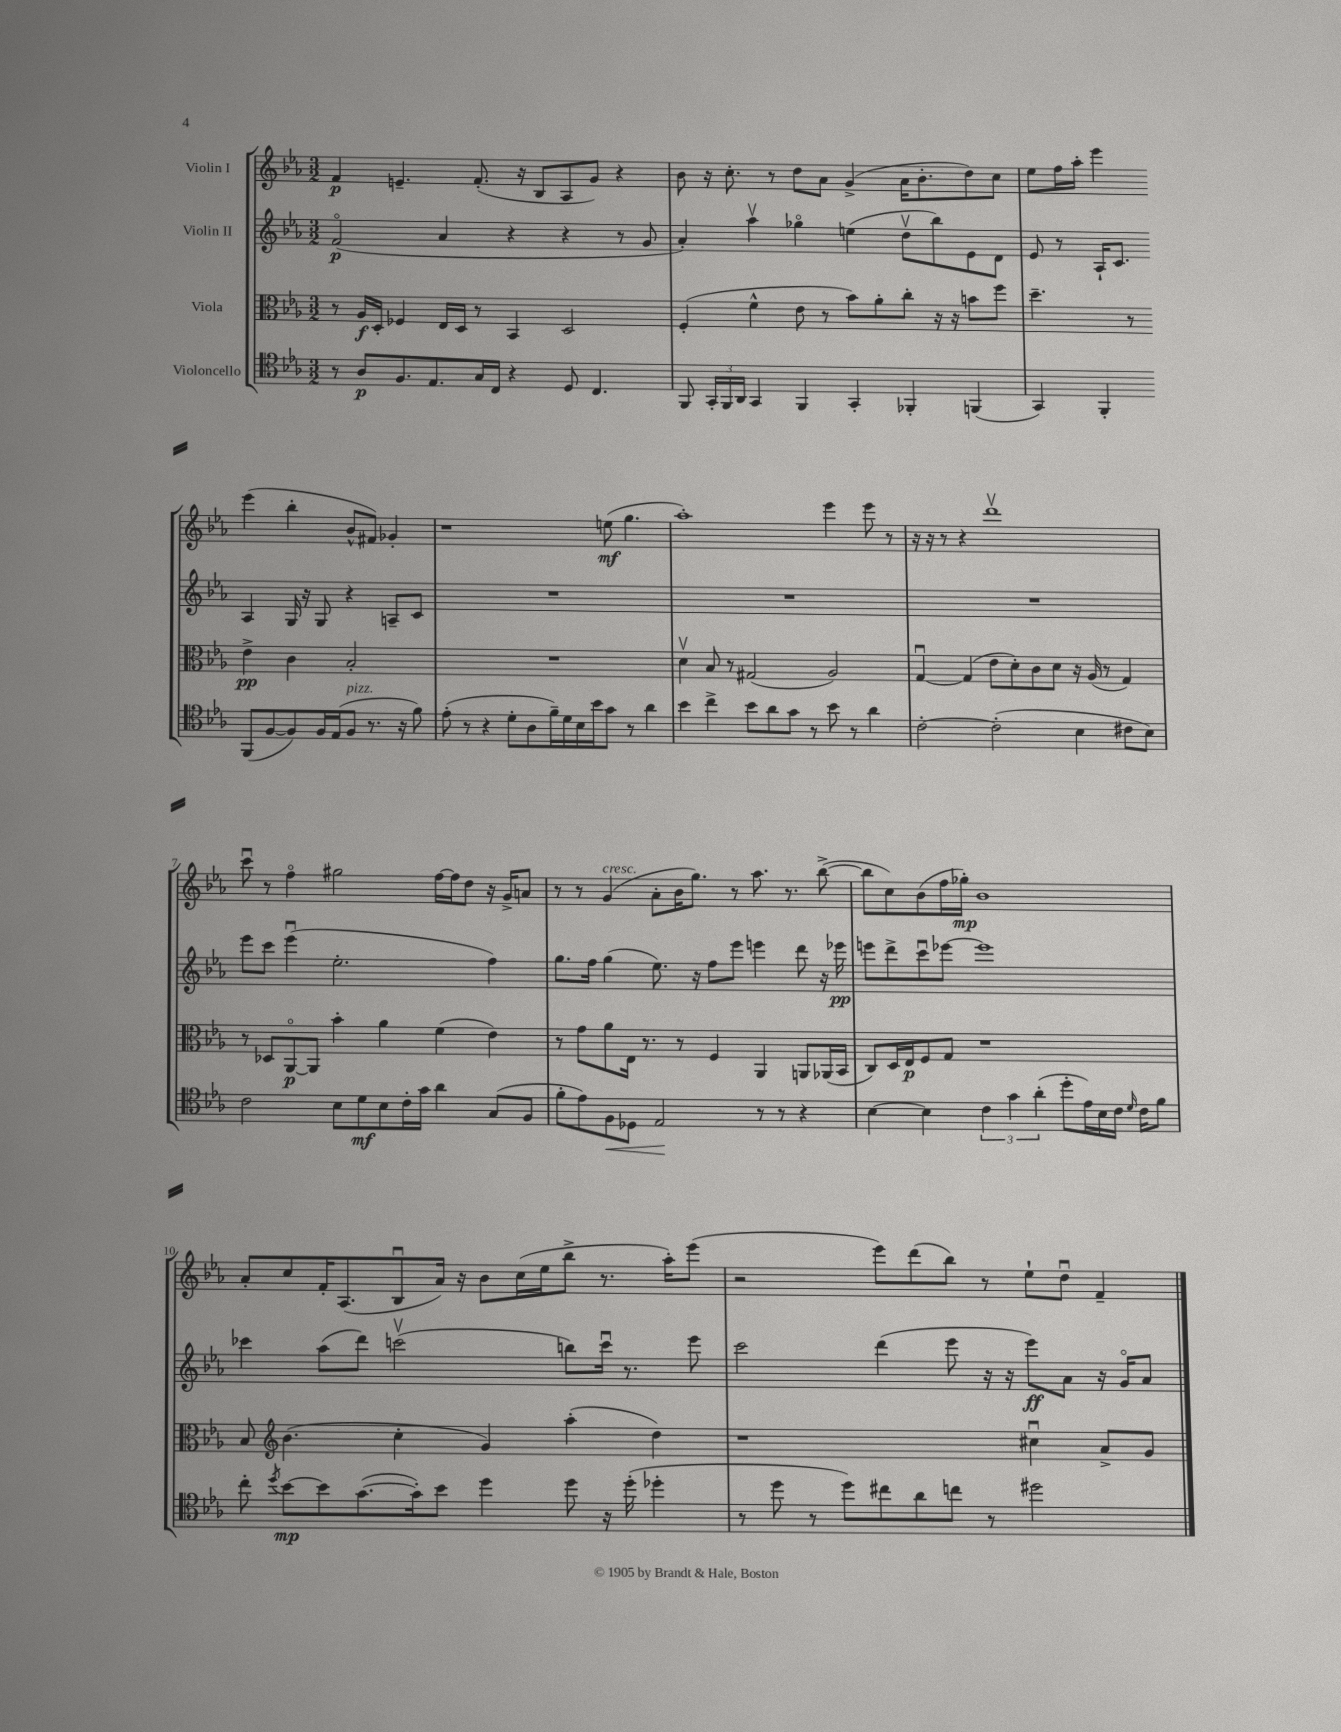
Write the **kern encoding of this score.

**kern	**kern	**kern	**kern
*staff4	*staff3	*staff2	*staff1
*clefC4	*clefC3	*clefG2	*clefG2
*k[b-e-a-]	*k[b-e-a-]	*k[b-e-a-]	*k[b-e-a-]
*M3/2	*M3/2	*M3/2	*M3/2
8r	8r	(2fo/	4f/
8A-/L	16A-/LL	.	.
.	16D'/JJ	.	.
8.F/	4F-/	.	4.e~/
8.E-/	.	.	.
.	16E-/LL	4a-/	.
.	16D/JJ	.	.
16G/L	8r	.	(8.f'/
16C/JJ	.	.	.
4r	4BB-/	4r	.
.	.	.	16r
.	.	.	8B-/L
8D/	2D/	4r	8A-/
4.C/	.	.	8g/J)
.	.	8r	4r
.	.	8g/	.
=	=	=	=
8FF/	(4F'/	4a-'/)	8b-\
24GG'/LL	.	.	16r
24FF/	.	.	.
.	.	.	8.cc'\
24AA-/JJ	.	.	.
4GG/	4f^^\	4aa-v\	.
.	.	.	8r
4FF/	8e-\	4gg-o\	8dd\L
.	8r	.	8a-\J
4GG'/	8b-\L)	(4ee\	(4g^/
.	8a-'\	.	.
4FF-'/	8cc'\J	8ddv\L	16a-\LK
.	.	.	8.b-'\
.	16r	8bb-\)	.
.	16r	.	.
(4FF/	8b\L	8e-\	8dd\)
.	8ff\J	8d\J	8cc\J
=	=	=	=
4GG/)	4.dd~\	8e-/	8ee-\L
.	.	8r	16ff\L
.	.	.	16aa-'\JJ
4FF'/	.	16A-`/LK	4eee-\
.	.	8.c/J	.
.	8r	.	.
(8FF/L	4e-^\	4A-/	(4eee-\
[8F/	.	.	.
8F/])	4c\	16G/	4bb-'\
.	.	16r	.
16F/L	.	8G/	.
(16E-/J	.	.	.
8F/J	2B-'/	4r	8b-^^/L
8.r	.	.	8f#/J)
.	.	8A~/L	4g-'/
16r	.	.	.
8f\)	.	8c/J	.
=	=	=	=
(8e-'\	1.r	1.r	1r
8r	.	.	.
4r	.	.	.
8d'\L	.	.	.
8A-\	.	.	.
16f~\L)	.	.	.
16d\	.	.	.
16B-\	.	.	.
16b-\J	.	.	.
8g\J	.	.	(8ee\
8r	.	.	4.gg\
4a-\	.	.	.
=	=	=	=
4b-\	4dv\	1.r	1aa-')
4cc^\	8B-/	.	.
.	8r	.	.
8b-\L	(2G#/	.	.
8a-\	.	.	.
8g\J	.	.	.
8r	.	.	.
8b-\	2A-/)	.	4eee-\
8r	.	.	.
4a-\	.	.	8eee-\
.	.	.	8r
=	=	=	=
[2c'\	[4Gu/	1.r	16r
.	.	.	16r
.	.	.	8r
.	(4G/]	.	4r
(2c'\]	8e-\L	.	1dddv
.	8d'\)	.	.
.	8c\	.	.
.	8d\J	.	.
4B-\	16r	.	.
.	(16A-/	.	.
.	8r	.	.
8c#\L	4G/)	.	.
8B-\J)	.	.	.
=	=	=	=
2c\	8r	8eee-\L	8cccu\
.	8D-/L	8ccc\J	8r
.	[8AA-o/	(4eee-u\	4ffo\
.	8AA-/]J	.	.
8B-\L	4b-'\	2.ee-'\	2gg#\
8d\	.	.	.
8B-\	4a-\	.	.
16c'\L	.	.	.
16g\JJ	.	.	.
4a-\	(4f\	.	[16ff\LL
.	.	.	16ff\]J
.	.	.	8dd\J
(8G/L	4e-\)	4ff\)	16r
.	.	.	16g^/LK
8F/J	.	.	8a/J
=	=	=	=
8f'\L	8r	8.gg\L	8r
8e-\)	8g\L	.	8r
.	.	16ff\Jk	.
8F\	8a-\	(4gg\	(4g/
8D-\J	16E-\Jk	.	.
.	8.r	.	.
2E-/	.	8.ee-\)	8a-'\L
.	8r	.	16b-\K
.	.	16r	8.gg\J)
.	4F/	8ff\L	.
.	.	8eee-\J	8r
8r	4AA-/	4eee\	8.aa-\
8r	.	.	.
.	.	.	8.r
4r	8AA/L	8ddd\	.
.	(16AA-/L	16r	([8bb-^\
.	16BB-/JJ	16eee-\	.
=	=	=	=
[4B-\	8C/L)	8eee\L	8bb-\]L
.	16D/L	8ddd^\	8cc\)
.	16E-/J	.	.
4B-\]	8F/	8cccu\	(8b-\
.	8G/J	[8eee-\J	16ff\L
.	.	.	16gg-'\JJ)
6c\	1r	1eee-]	1b-
6g\	.	.	.
(6a-'\	.	.	.
8dd'\L	.	.	.
16e-\L)	.	.	.
16B-\	.	.	.
16c\JJ	.	.	.
16qqd/	.	.	.
16c\LK	.	.	.
8f\J	.	.	.
=	=	=	=
8cc'\	8B-/	4ccc-\	8a-'/L
*	*clefG2	*	*
8qdd/	.	.	.
[8b-\L	(4.b-\	.	8cc/
8b-\]	.	(8aa-\L	16f'/K
.	.	.	(8.A-/
([8.g\	.	8ddd\J)	.
.	4cc'\	(2cccv\	8B-u/
16g'\]k)	.	.	.
8b-\J	.	.	16a-/Jk)
.	.	.	16r
4dd\	4g/)	.	8b-\L
.	.	.	(16cc\L
.	.	.	16ee-\J
8dd\	(4aa-'\	8bb\L)	8bb-^\J
16r	.	16cccu\Jk	8.r
(16dd'\	.	8.r	.
4dd-'\	4dd\)	.	.
.	.	.	16aa-'\LK)
.	.	8eee-\	(8eee-\J
=	=	=	=
8r	1r	2ccc\	2r
8dd\	.	.	.
8r	.	.	.
8dd\L)	.	.	.
8cc#\	.	(4ddd\	8eee-\L)
8a-\	.	.	(8ddd\
8cc\J	.	8eee-\	8bb-\J)
8r	.	16r	8r
.	.	16r	.
2dd#\	4cc#u\	8eee-\L)	8ee-`\L
.	.	8a-\J	8ddu\J
.	8a-^/L	16r	4f~/
.	.	16go/LK	.
.	8g/J	8a-/J	.
==	==	==	==
*-	*-	*-	*-
